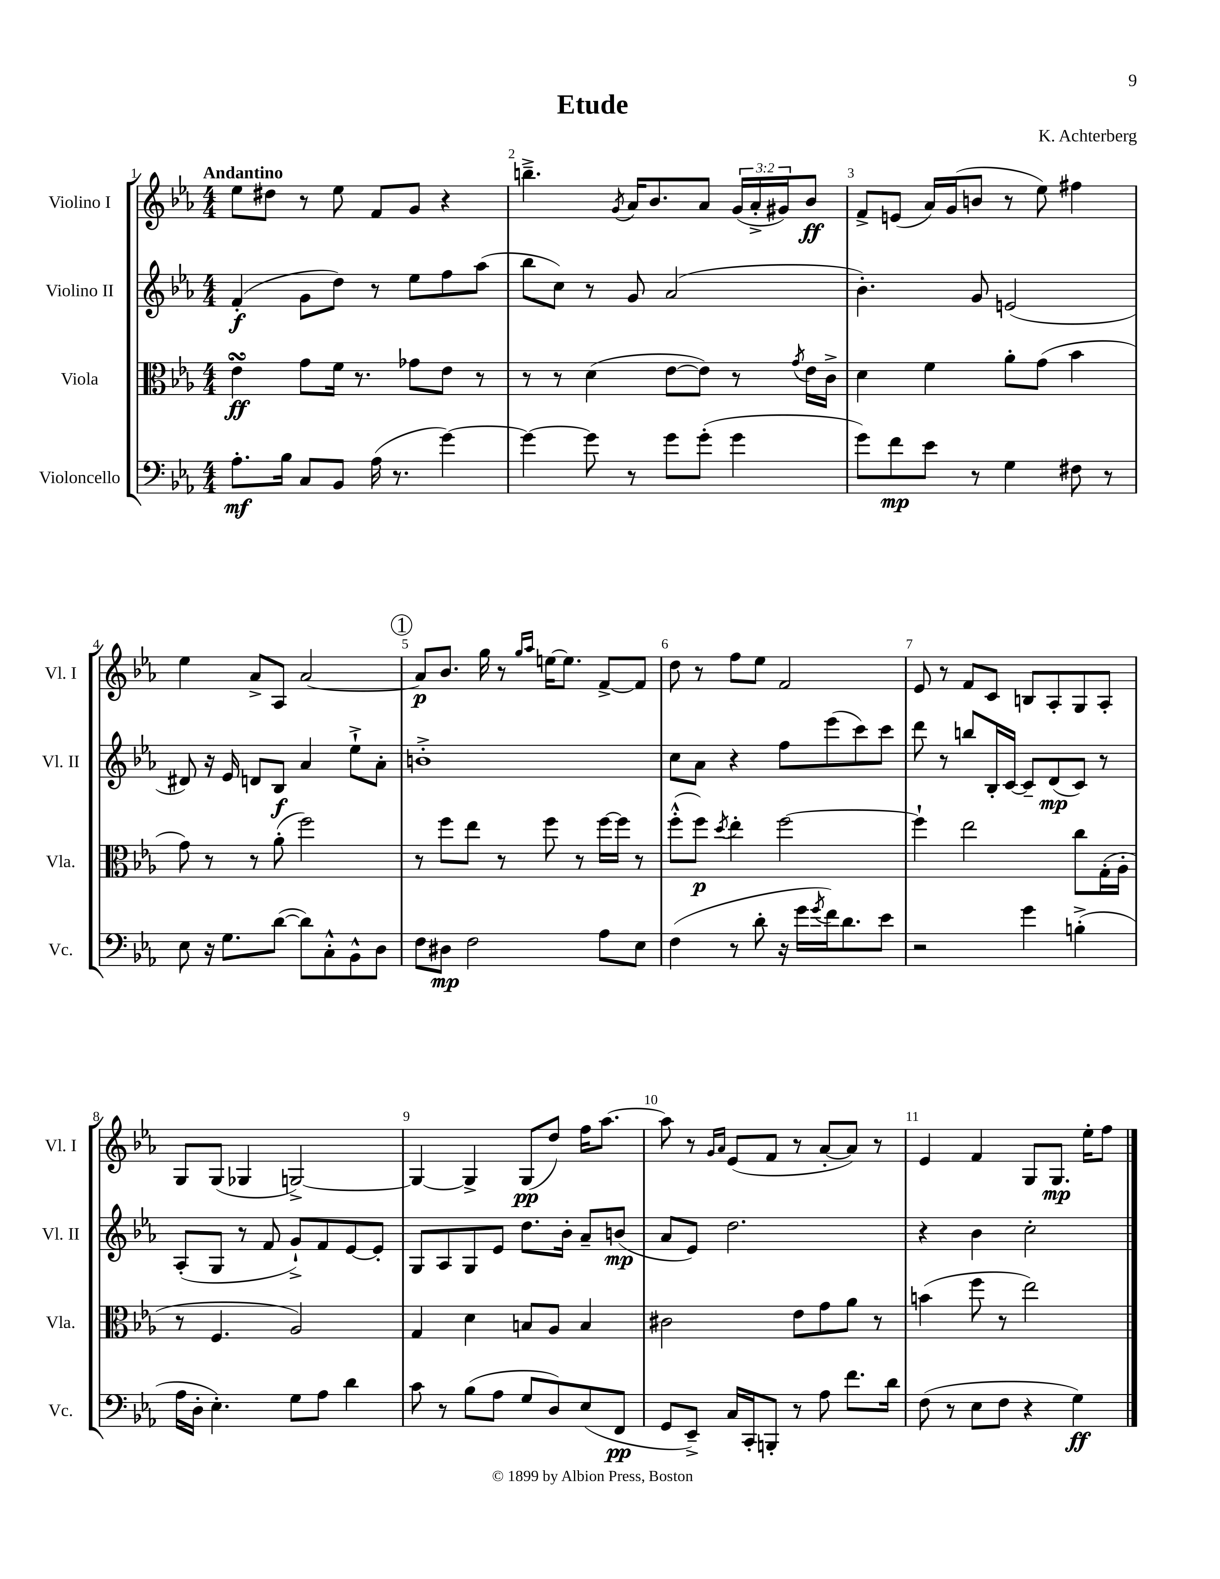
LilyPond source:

\header { title = "Etude" composer = "K. Achterberg" }
<<
\new StaffGroup <<
\new Staff = "s0" \with { instrumentName = "Violino I" shortInstrumentName = "Vl. I" } {
    \clef treble \key ees \major \numericTimeSignature \time 4/4 \override Staff.TupletNumber.text = #tuplet-number::calc-fraction-text \tempo "Andantino"
    ees''8 dis''8 r8 ees''8 f'8 g'8 r4 |
    b''4.---> \acciaccatura { g'8 } aes'16 bes'8. aes'8 \tuplet 3/2 { g'16( aes'16-.-> gis'16) } bes'8\ff |
    f'8-> e'8( aes'16) g'16( b'8 r8 ees''8) fis''4 |
    ees''4 aes'8-> aes8 aes'2~ |
    \mark \markup { \circle "1" } aes'8\p bes'8. g''16 r8 \grace { g''16 aes''16 } e''16~ e''8. f'8~-> f'8 |
    d''8 r8 f''8 ees''8 f'2 |
    ees'8 r8 f'8 c'8 b8 aes8-. g8 aes8-. |
    g8 g8( ges4 g2~->) |
    g4~ g4-> g8\pp( d''8) f''16 aes''8.~ |
    aes''8 r8 \grace { g'16 aes'16 } ees'8( f'8 r8 aes'8~-. aes'8) r8 |
    ees'4 f'4 g8 g8.\mp ees''16-. f''8 \bar "|." |
}
\new Staff = "s1" \with { instrumentName = "Violino II" shortInstrumentName = "Vl. II" } {
    \clef treble \key ees \major \numericTimeSignature \time 4/4
    f'4-.\f( g'8 d''8) r8 ees''8 f''8 aes''8( |
    bes''8 c''8) r8 g'8 aes'2( |
    bes'4.-.) g'8 e'2( |
    dis'8) r16 ees'16 d'8 bes8\f aes'4 ees''8-!-> aes'8-. |
    \mark \markup { \circle "1" } b'1-.-> |
    c''8 aes'8 r4 f''8 ees'''8( c'''8) c'''8 |
    d'''8 r8 b''8 bes16-. c'16~ c'8-- d'8\mp( c'8) r8 |
    aes8-.( g8 r8 f'8 g'8-!->) f'8 ees'8~ ees'8-. |
    g8 aes8 g8 ees'8 d''8. bes'16-. aes'8-- b'8\mp( |
    aes'8 ees'8) d''2. |
    r4 bes'4 c''2-. \bar "|." |
}
\new Staff = "s2" \with { instrumentName = "Viola" shortInstrumentName = "Vla." } {
    \clef alto \key ees \major \numericTimeSignature \time 4/4
    ees'4\turn\ff g'8 f'16 r8. ges'8 ees'8 r8 |
    r8 r8 d'4( ees'8~ ees'8) r8 \acciaccatura { g'8 } ees'16 c'16-> |
    d'4 f'4 aes'8-. g'8( bes'4 |
    g'8) r8 r8 aes'8-.( f''2) |
    \mark \markup { \circle "1" } r8 f''8 ees''8 r8 f''8 r8 f''16~ f''16 r8 |
    f''8-.-^( f''8\p) \acciaccatura { d''8 } ees''4-. f''2~ |
    f''4-! ees''2 c''8 g16-.( aes16-. |
    r8 f4. aes2) |
    g4 d'4 b8 aes8 b4 |
    cis'2 ees'8 g'8 aes'8 r8 |
    b'4( f''8 r8 ees''2) \bar "|." |
}
\new Staff = "s3" \with { instrumentName = "Violoncello" shortInstrumentName = "Vc." } {
    \clef bass \key ees \major \numericTimeSignature \time 4/4
    aes8.-.\mf bes16 c8 bes,8 aes16( r8. g'4~) |
    g'4~ g'8 r8 g'8 g'8-.( g'4 |
    g'8) f'8\mp ees'8 r8 g4 fis8 r8 |
    ees8 r16 g8. d'8~( d'8) c8-.-^ bes,8-^ d8 |
    \mark \markup { \circle "1" } f8 dis8\mp f2 aes8 ees8 |
    f4( r8 d'8-. r16 g'16 \acciaccatura { g'8 } f'16) d'8. ees'8 |
    r2 g'4 b4-.->( |
    aes16 d16-. ees4.-.) g8 aes8 d'4 |
    c'8 r8 bes8( aes8 g8 d8) ees8( f,8\pp |
    g,8 ees,8--->) c16 c,16-. b,,8-. r8 aes8 f'8. d'16 |
    f8( r8 ees8 f8 r4 g4\ff) \bar "|." |
}
>>
>>
\layout { \context { \Score \override BarNumber.break-visibility = ##(#f #t #t) barNumberVisibility = #all-bar-numbers-visible } }
